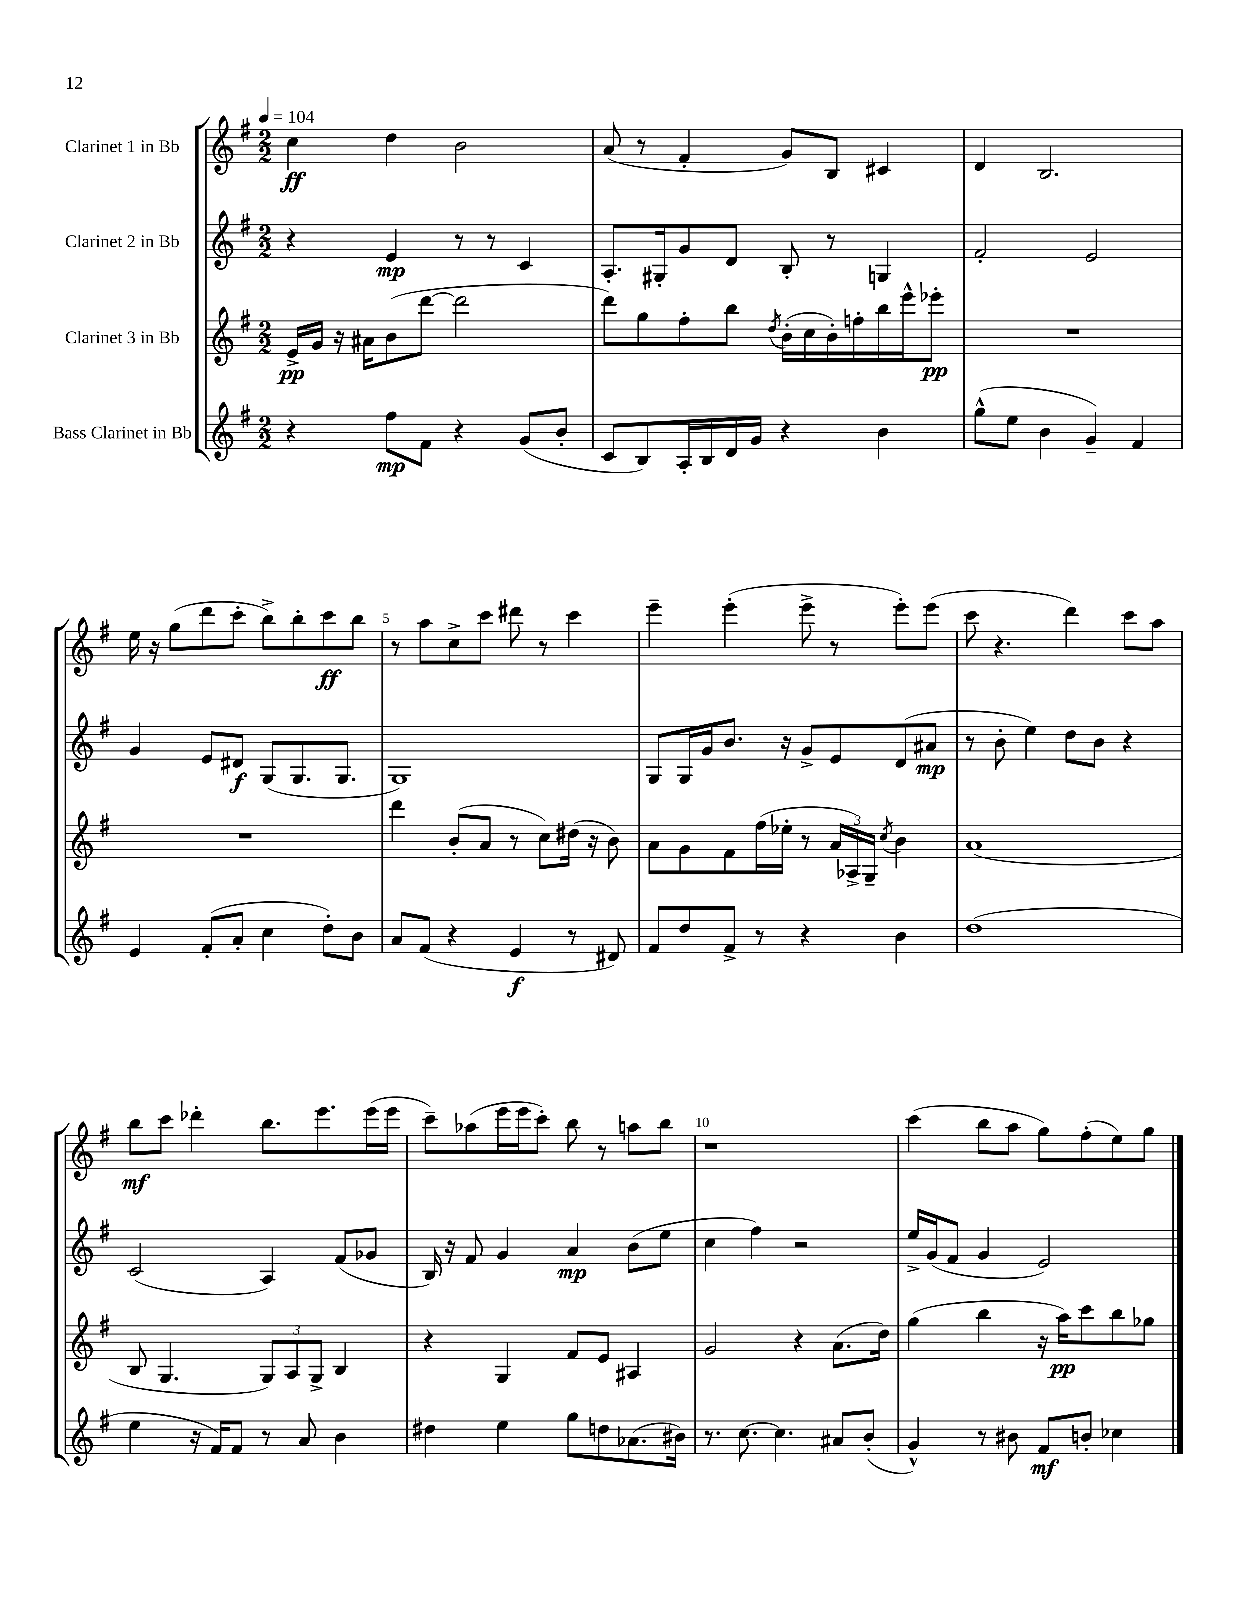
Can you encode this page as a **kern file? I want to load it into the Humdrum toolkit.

**kern	**kern	**kern	**kern
*staff4	*staff3	*staff2	*staff1
*clefG2	*clefG2	*clefG2	*clefG2
*k[f#]	*k[f#]	*k[f#]	*k[f#]
*M2/2	*M2/2	*M2/2	*M2/2
*MM104	*MM104	*MM104	*MM104
4r	16e^	4r	4cc
.	16g	.	.
.	16r	.	.
.	16a#	.	.
8ff#	(8b	4e	4dd
8f#	[8ddd	.	.
4r	2ddd]	8r	2b
.	.	8r	.
(8g	.	4c	.
8b'	.	.	.
=	=	=	=
8c	8ddd)	8.A'	(8a
8B)	8gg	.	8r
.	.	16G#'	.
16A'	8ff#'	8g	4f#'
16B	.	.	.
16d	8bb	8d	.
16g	.	.	.
.	8qdd	.	.
4r	(16b'	8B'	8g)
.	16cc	.	.
.	16b')	8r	8B
.	16ff'	.	.
4b	16bb	4G	4c#
.	16eee^^	.	.
.	8eee-'	.	.
=	=	=	=
(8gg^^	1r	2f#'	4d
8ee	.	.	.
4b	.	.	2.B
4g~)	.	2e	.
4f#	.	.	.
=	=	=	=
4e	1r	4g	16ee
.	.	.	16r
.	.	.	(8gg
(8f#'	.	8e	8ddd
8a'	.	8d#	8ccc'
4cc	.	(8G	8bb^)
.	.	8.G	8bb'
8dd')	.	.	8ccc
.	.	8.G	.
8b	.	.	8bb
=	=	=	=
8a	4ddd	1G)	8r
(8f#	.	.	8aa
4r	(8b'	.	8cc^
.	8a	.	8ccc
4e	8r	.	8ddd#
.	8cc)	.	8r
8r	(16dd#	.	4ccc
.	16r	.	.
8d#)	8b)	.	.
=	=	=	=
8f#	8a	8G	4eee~
8dd	8g	16G	.
.	.	16g	.
8f#^	8f#	8.b	(4eee'
8r	(16ff#	.	.
.	16ee-'	16r	.
4r	8r	8g^	8eee^
.	24a	8e	8r
.	24A-^)	.	.
.	24G~	.	.
.	8qcc	.	.
4b	4b	(8d	8eee')
.	.	8a#	(8eee
=	=	=	=
(1dd	(1a	8r	8ccc
.	.	8b'	4.r
.	.	4ee)	.
.	.	8dd	4ddd)
.	.	8b	.
.	.	4r	8ccc
.	.	.	8aa
=	=	=	=
4ee	8B	(2c	8bb
.	4.G	.	8ccc
16r	.	.	4ddd-'
16f#)	.	.	.
8f#	.	.	.
8r	12G)	4A)	8.bb
.	12A	.	.
8a	.	.	.
.	12G^	.	.
.	.	.	8.eee
4b	4B	(8f#	.
.	.	8g-	(16eee
.	.	.	16eee
=	=	=	=
4dd#	4r	16B)	8ccc~)
.	.	16r	.
.	.	8f#	(8aa-
4ee	4G	4g	16eee
.	.	.	16eee
.	.	.	8ccc')
8gg	8f#	4a	8bb
8dd	8e	.	8r
(8.a-	4A#	(8b	8aa
.	.	8ee	8bb
16b#)	.	.	.
=	=	=	=
8.r	2g	4cc	1r
[8.cc	.	.	.
.	.	4ff#)	.
4.cc]	.	.	.
.	4r	2r	.
8a#	(8.a	.	.
(8b'	.	.	.
.	16dd)	.	.
=	=	=	=
4g^^)	(4gg	16ee^	(4ccc
.	.	(16g	.
.	.	8f#	.
8r	4bb	4g	8bb
8b#	.	.	8aa
8f#	16r	2e)	8gg)
.	16aa)	.	.
8b'	8ccc	.	(8ff#'
4cc-	8bb	.	8ee)
.	8gg-	.	8gg
==	==	==	==
*-	*-	*-	*-
